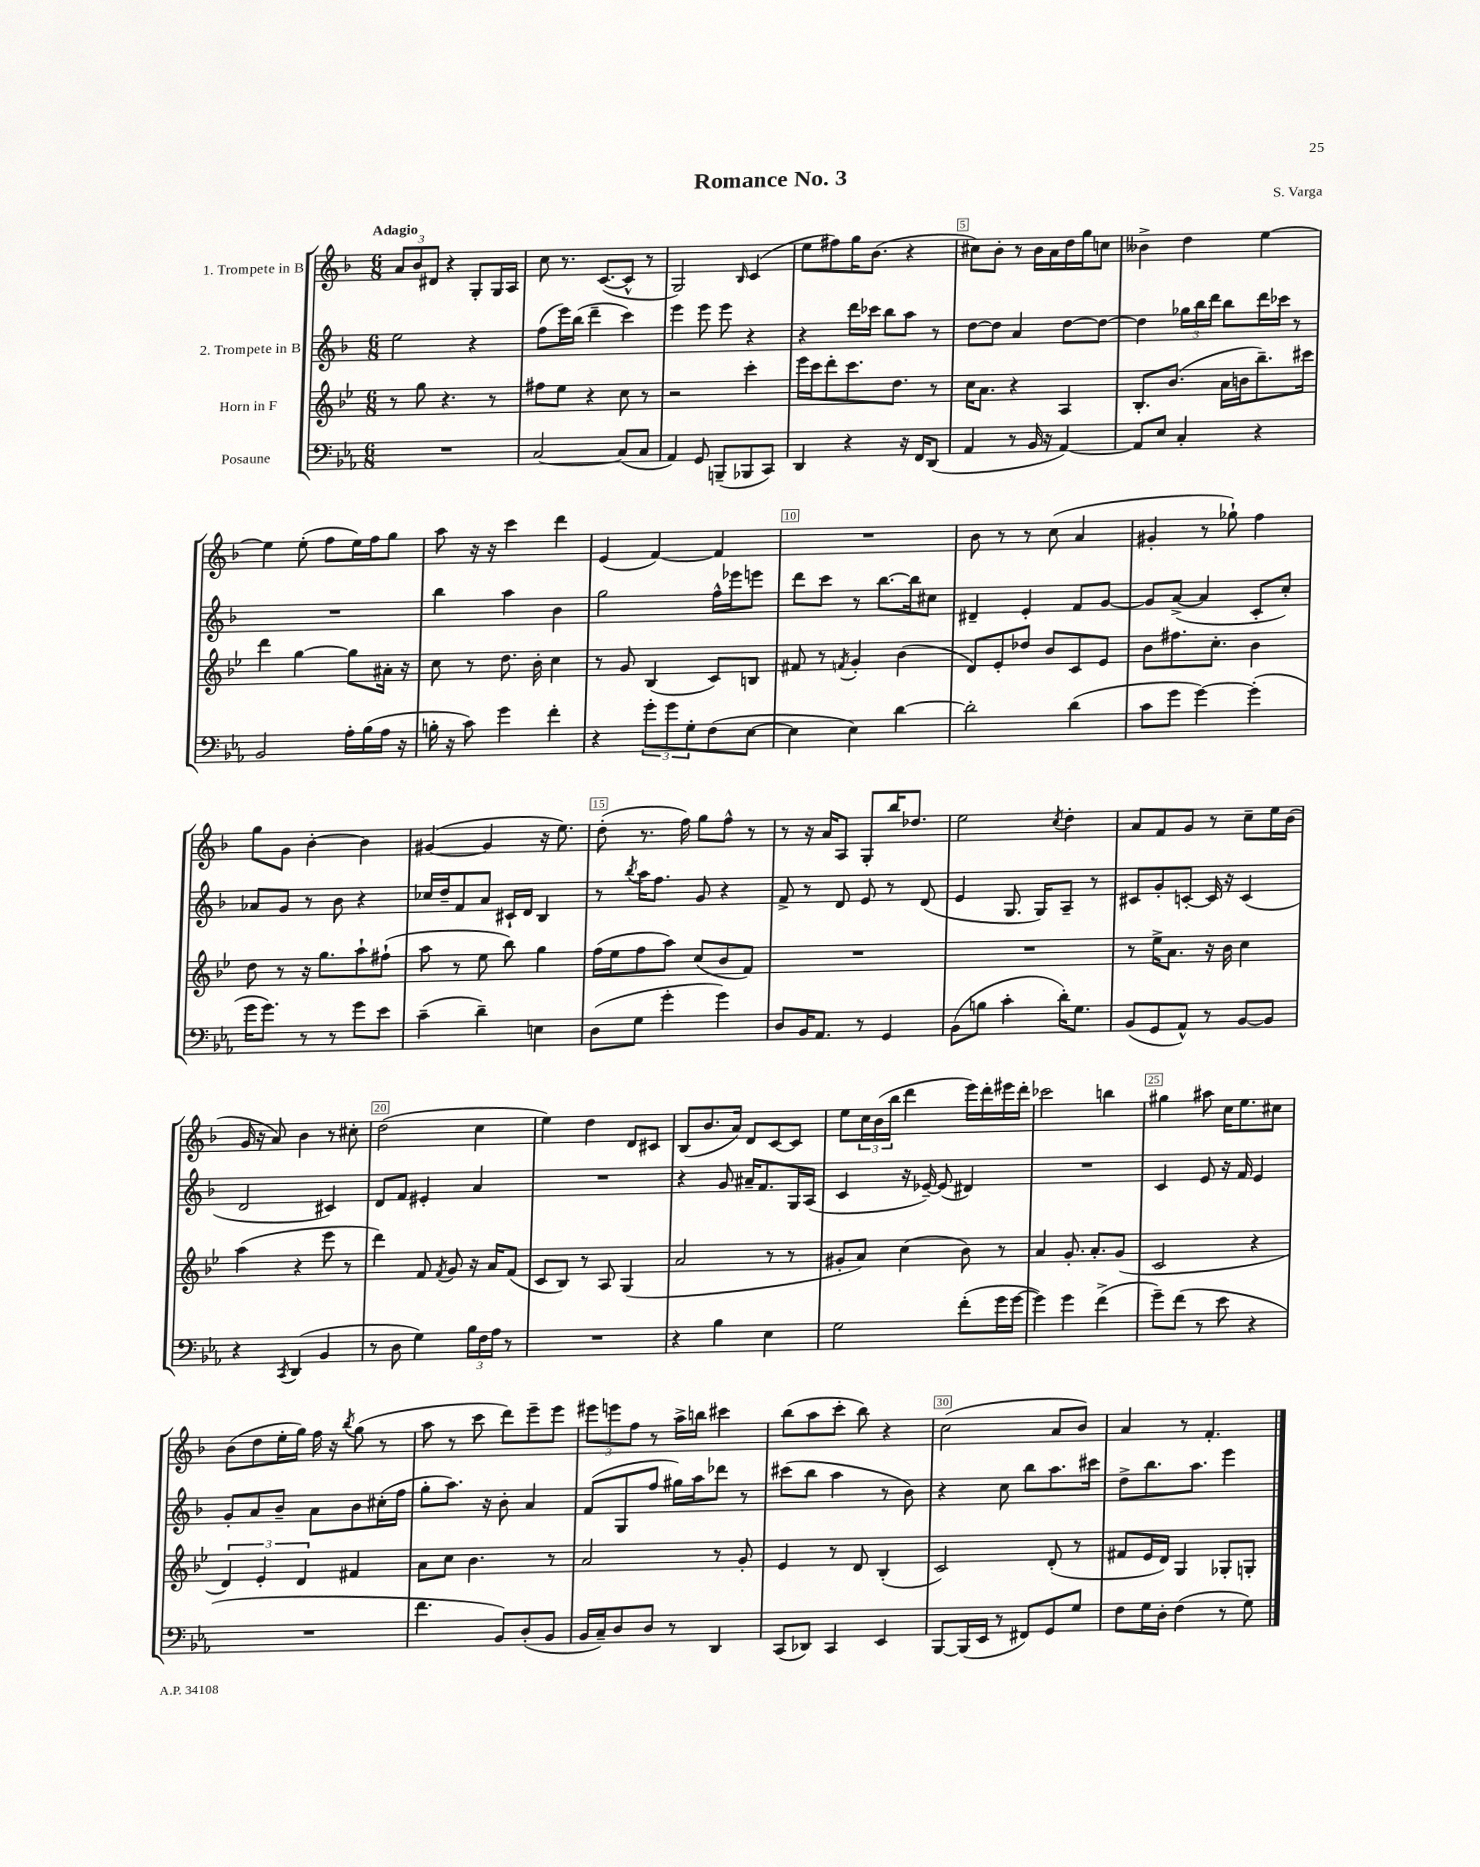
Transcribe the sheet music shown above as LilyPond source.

\header { title = "Romance No. 3" composer = "S. Varga" }
<<
\new StaffGroup <<
\new Staff = "s0" \with { instrumentName = "1. Trompete in B" } {
    \clef treble \key f \major \numericTimeSignature \time 6/8 \tempo "Adagio"
    \tuplet 3/2 { a'8 bes'8 dis'8 } r4 g8-. g16 a16 |
    c''8 r8. c'8.~( c'8-^ r8 |
    g2) \grace { bes16 } c'4( |
    e''8 fis''8) g''16 bes'8.( r4 |
    cis''8) bes'8-. r8 bes'16 a'16 d''16 g''16 c''8 |
    beses'4-> d''4 e''4~ |
    e''4 e''8-.( f''8 e''16) f''16 g''8 |
    a''8 r16 r16 c'''4 d'''4 |
    e'4( f'4~) f'4 |
    R2. |
    bes'8 r8 r8 c''8( a'4 |
    gis'4-. r8 ges''8-!) f''4 |
    g''8 g'8 bes'4~-. bes'4 |
    gis'4~( gis'4 r16 e''8.) |
    d''8-.( r8. f''16) g''8 f''8-^ r8 |
    r8 r16 a'16 a8 g8-. bes''16 des''8. |
    e''2 \acciaccatura { c''8 } d''4-. |
    a'8 f'8 g'8 r8 c''8-- e''16 bes'16( |
    g'16 r16 a'8) bes'4 r8 cis''8-. |
    d''2( c''4 |
    e''4) d''4 d'8 cis'8 |
    bes8( bes'8. a'16) d'8 c'8~ c'8 |
    e''8 \tuplet 3/2 { c''16 bes'16( bes''16 } d'''4 e'''16) d'''16-. eis'''16 d'''16-. |
    ces'''2 b''4 |
    gis''4 ais''8 c''16 e''8. cis''8 |
    bes'8( d''8 e''16-. g''16) f''16 r16 \acciaccatura { bes''8 } g''8( r8 |
    a''8 r8 c'''8 d'''8) e'''8-- e'''8 |
    \tuplet 3/2 { eis'''8 e'''8 f''8 } r8 a''16-> b''16 cis'''4 |
    bes''8( a''8 c'''8-. bes''8) r4 |
    c''2( a'8 bes'8) |
    a'4 r8 f'4.-. \bar "|." |
}
\new Staff = "s1" \with { instrumentName = "2. Trompete in B" } {
    \clef treble \key f \major \numericTimeSignature \time 6/8
    e''2 r4 |
    f''8( e'''16) bes''16( d'''4-- c'''4) |
    e'''4 e'''8 e'''8 r4 |
    r4 d'''16 ces'''16 bes''8 a''8 r8 |
    d''8~ d''8 a'4 d''8~ d''8~ |
    d''4 \tuplet 3/2 { ges''16 bes''16 d'''16 } bes''8 d'''16 ces'''16 r8 |
    R2. |
    bes''4 a''4 bes'4 |
    g''2 f''16-^ ees'''16 e'''8 |
    d'''8 c'''8 r8 bes''8.~ bes''16 cis''8 |
    dis'4-- e'4-. f'8 g'8~ |
    g'8 a'8~->( a'4 c'8-. c''8-.) |
    aes'8 g'8 r8 bes'8 r4 |
    ces''16 d''16-- f'8 a'8 cis'16-! d'16 bes4 |
    r8 \acciaccatura { bes''8 } a''16 f''8. g'8 r4 |
    f'8-> r8 d'8 e'8 r8 d'8( |
    e'4 g8. g16) a8-- r8 |
    cis'8 g'8-. c'8~-. c'16 r16 c'4( |
    d'2 cis'4) |
    d'8 f'8 eis'4-. a'4 |
    R2. |
    r4 g'8 ais'16-- f'8. g16 a16( |
    c'4 r16 ees'16~--) ees'8( dis'4) |
    R2. |
    c'4 e'8 r16 f'16 e'4 |
    g'8-. a'8 bes'8-- a'8 bes'8 cis''16-.( f''16 |
    g''8-. a''8.) r16 bes'8-. a'4 |
    f'8( g8 f''8 gis''16) a''16 des'''8 r8 |
    cis'''8( bes''8 a''4 r8 bes'8) |
    r4 c''8 bes''8 a''8. cis'''16 |
    d''8-> bes''8. a''8. e'''4 \bar "|." |
}
\new Staff = "s2" \with { instrumentName = "Horn in F" } {
    \clef treble \key bes \major \numericTimeSignature \time 6/8
    r8 g''8 r4. r8 |
    fis''8 ees''8 r4 c''8 r8 |
    r2 c'''4-. |
    ees'''16 c'''16 d'''8-. c'''8. d''8. r8 |
    c''16 a'8. r4 a4 |
    bes8.-. bes'8.( a'16 b'16 bes''8.--) cis'''16 |
    d'''4 g''4~ g''8 ais'16-. r16 |
    c''8 r8 d''8. bes'16-. c''4 |
    r8 g'8 bes4( c'8) b8 |
    fis'8 r8 \acciaccatura { f'8 } g'4-. bes'4( |
    d'8) ees'8-. des''8 bes'8 c'8 ees'8 |
    bes'8 fis''8. c''8.-. bes'4 |
    d''8 r8 r16 g''8. a''8-! fis''8-!( |
    a''8 r8 ees''8 bes''8) g''4 |
    f''16( ees''16 f''8 a''8) c''8( bes'8 f'8) |
    R2. |
    R2. |
    r8 ees''16-> a'8. r16 bes'16 c''4 |
    a''4( r4 ees'''8 r8 |
    d'''4) f'8 \acciaccatura { f'8 } g'8 r16 a'16 f'8( |
    c'8 bes8) r8 a8 g4( |
    a'2 r8 r8 |
    gis'8-. a'8) c''4( bes'8) r8 |
    a'4 g'8.-. a'8.-. g'8( |
    c'2 r4 |
    \tuplet 3/2 { d'4) ees'4-. d'4 } fis'4 |
    a'8 c''8 bes'4. r8 |
    a'2 r8 g'8-. |
    ees'4 r8 d'8 bes4-.( |
    c'2) d'8-.( r8 |
    fis'8 ees'16 d'16) g4 ges8-. g8-. \bar "|." |
}
\new Staff = "s3" \with { instrumentName = "Posaune" } {
    \clef bass \key ees \major \numericTimeSignature \time 6/8
    R2. |
    c2~ c8( c8 |
    aes,4) g,8 b,,8--( bes,,8 c,8) |
    d,4 r4 r16 f,16 d,8( |
    aes,4 r8 bes,16 r16 aes,4~) |
    aes,8 ees8 c4-. r4 |
    bes,2 aes16-. bes16( aes16 r16 |
    b16-. r16 c'8) g'4 f'4-. |
    r4 \tuplet 3/2 { g'8-. g'8 g8-. } f8( ees8~ |
    ees4 ees4) d'4~ |
    d'2-. d'4( |
    c'8 g'8 g'4~) g'4-.( |
    g'16 g'8.) r8 r8 g'8 ees'8 |
    c'4--( d'4--) e4 |
    d8( g8 g'4-. g'4) |
    d8 bes,16 aes,8. r8 g,4 |
    bes,8( b8 c'4-. d'16-.) g8. |
    bes,8( g,8 aes,8-^) r8 bes,8~ bes,8 |
    r4 \acciaccatura { c,8 } d,4( bes,4 |
    r8 d8 g4) \tuplet 3/2 { bes16 f16 aes16 } r8 |
    R2. |
    r4 bes4 ees4 |
    g2 f'8-.( g'16 g'16~ |
    g'4) g'4 f'4->( |
    g'8--) f'8( r8 ees'8 r4 |
    R2. |
    f'4. bes,8) d8-.( bes,8 |
    bes,16 c16--) d8 d8 r8 d,4 |
    c,8( des,8) c,4 ees,4 |
    bes,,8~ bes,,16( ees,16 r8 fis,8) g,8 g8 |
    f8 g16 d16-. f4( r8 g8) \bar "|." |
}
>>
>>
\layout { \context { \Score \override BarNumber.break-visibility = ##(#f #t #t) barNumberVisibility = #(every-nth-bar-number-visible 5) \override BarNumber.stencil = #(make-stencil-boxer 0.1 0.3 ly:text-interface::print) } }
